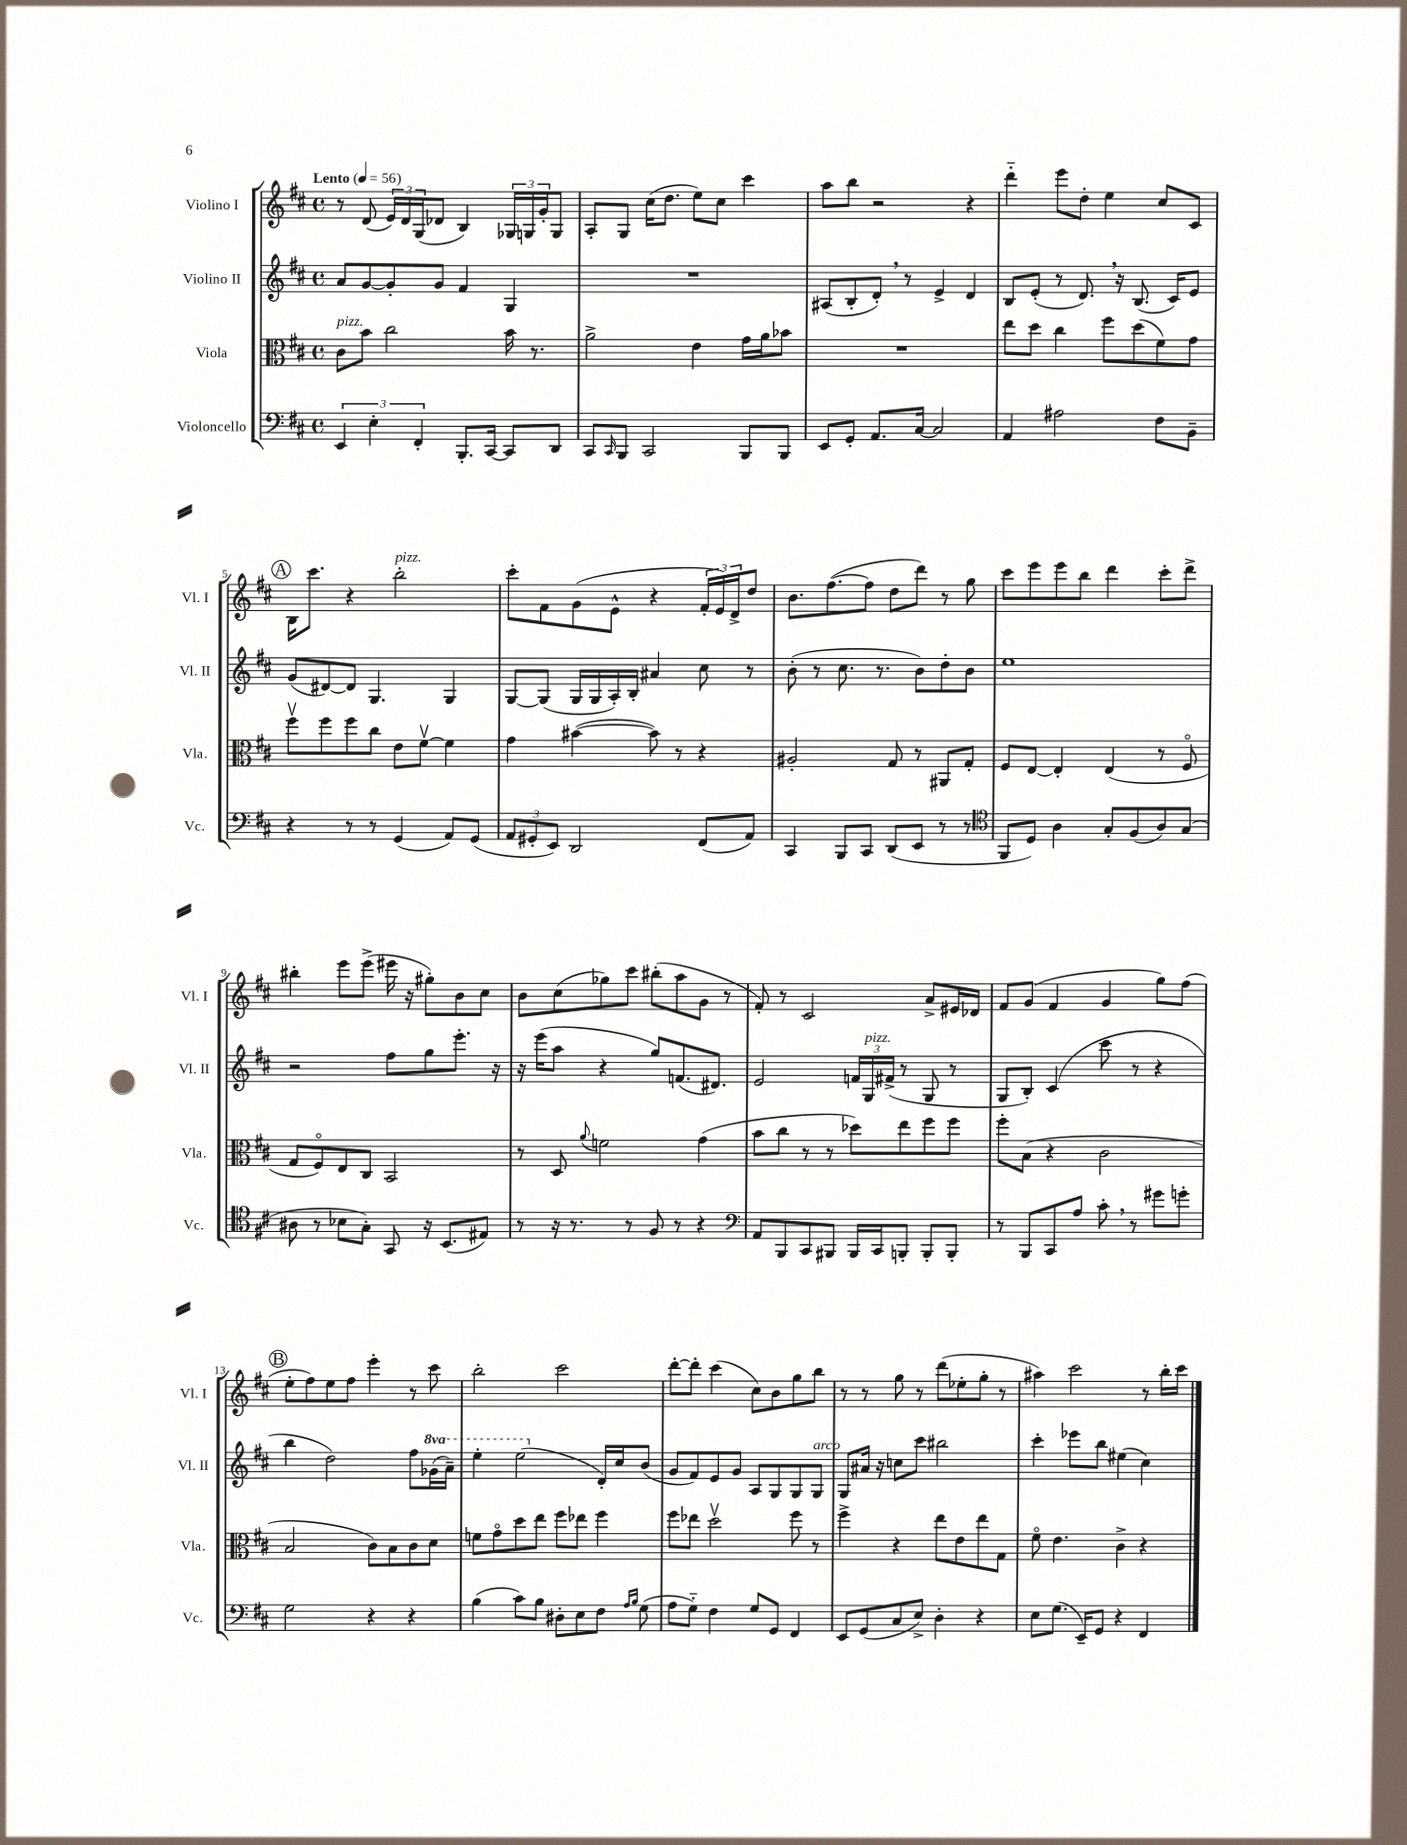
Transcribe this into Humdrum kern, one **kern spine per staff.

**kern	**kern	**kern	**kern
*part4	*part3	*part2	*part1
*staff4	*staff3	*staff2	*staff1
*I"Violoncello	*I"Viola	*I"Violino II	*I"Violino I
*I'Vc.	*I'Vla.	*I'Vl. II	*I'Vl. I
*clefF4	*clefC3	*clefG2	*clefG2
*k[f#c#]	*k[f#c#]	*k[f#c#]	*k[f#c#]
*M4/4	*M4/4	*M4/4	*M4/4
*met(c)	*met(c)	*met(c)	*met(c)
*MM56	*MM56	*MM56	*MM56
=1	=1	=1	=1
!	!	!	!LO:TX:a:B:t=Lento
!	!LO:TX:a:i:t=pizz.	!	!
6EE/	8c#\L	8a/L	8r
.	8b\J	[8g/	(8d/
6E'\	.	.	.
.	2cc#\	8g'/]	24e/LL)
.	.	.	24d/
6FF#'/	.	.	(24G/J
.	.	8g/J	8d-X/J
8.BBB'/L	.	4f#/	4B/)
[16CC#/Jk	.	.	.
8CC#/L]	16b\	4G/	24G-X/LL
.	.	.	24Gn/
.	8.r	.	.
.	.	.	24g'/J
8DD/J	.	.	8G/J
=2	=2	=2	=2
8CC#/L	2a^\	1r	8A'/L
16qqCC#/	.	.	.
8BBB/J	.	.	8G/J
2CC#/	.	.	(16cc#\KL
.	.	.	8.dd\J
.	4e\	.	8ee\L)
.	.	.	8cc#\J
8BBB/L	16g\LL	.	4ccc#\
.	16a\J	.	.
8BBB/J	8b-X\J	.	.
=3	=3	=3	=3
8EE/L	1r	(8A#X/L	8aa\L
8GG'/J	.	8B'/	8bb\J
8.AA/L	.	8d',/J)	2r
.	.	8r	.
[16C#/Jk	.	.	.
2C#/]	.	4e^/	.
.	.	4d/	4r
=4	=4	=4	=4
4AA/	8ee\L	8B/L	4ddd\
.	8dd\J	(8e'/J	.
2A#X\	4cc#\	8r	8eee\L
.	.	8.d,/)	8dd'\J
.	8ff#\L	.	4ee\
.	.	16r	.
.	(8dd\	(8.B/	.
8F#\L	8f#\)	.	8cc#/L
.	.	16c#/KL)	.
8BB~\J	8g\J	8e/J	8c#/J
!!LO:LB:g=z
!!LO:REH:place=s1:t=A
=5	=5	=5	=5
4r	8ff#v\L	(8g/L	16B\KL
.	.	.	8.ccc#\J
.	8ff#\	[8d#X/)	.
8r	8ff#\	8d#/J]	4r
8r	8cc#\J	4.G/	.
!	!	!	!LO:TX:a:i:t=pizz.
(4GG/	8e\L	.	2bb'\
.	[8f#v\J	.	.
8AA/L)	4f#\]	4G/	.
(8GG/J	.	.	.
=6	=6	=6	=6
12AA/L	4g\	[8G/L	8ccc#'\L
12GG#X'/	.	.	.
.	.	(8G/J]	8f#\
12EE/J)	.	.	.
2DD/	([4b#X\	16G/LL	(8g\
.	.	16G/	.
.	.	16A'/)	8e^^\J
.	.	16B'/JJ	.
.	8b#\])	4a#X/	4r
.	8r	.	.
(8FF#/L	4r	8cc#\	24f#'/LL
.	.	.	24e/)
.	.	.	24d^/J
8AA/J)	.	8r	8dd/J
=7	=7	=7	=7
4CC#/	2A#X'/	(8b'\	8.b\L
.	.	8r	.
.	.	.	([8.ff#\
8BBB/L	.	8.cc#\	.
8CC#/J	.	.	8ff#\J]
.	.	8.r	.
(8DD/L	8G/	.	8dd\L
8EE/J	8r	8b\L)	8ddd\J)
8r	8AA#X/L	8dd'\	8r
8r	8G'/J	8b\J	8gg\
=8	=8	=8	=8
*clefC4	*	*	*
8FF#/L	8F#/L	1ee	8ccc#\L
8D/J)	[8E/J	.	8eee\
4A\	4E'/]	.	8eee\
.	.	.	8bb\J
8G'/L	(4E/	.	4ddd\
(8F#/	.	.	.
8A/)	8r	.	8ccc#'\L
(8G/J	8F#/	.	8ddd^\J
!!LO:LB:g=z
=9	=9	=9	=9
8A#X\	8G/L	2r	4bb#X'\
8r	8F#/)	.	.
8B-X\L	8E/	.	8eee\L
8G'\J)	8C#/J	.	(8eee^\J
8GG/	2BB/	8ff#\L	16eee#X\
.	.	.	16r
16r	.	8gg\	8gg#X'\L)
(8.BB/L	.	.	.
.	.	8.eee'\J	8b\
8E#X/J)	.	.	8cc#\J
.	.	16r	.
=10	=10	=10	=10
8r	8r	16r	8b\L
.	.	(16eee\KL	.
16r	8D/	8aa\J	(8cc#\
8.r	.	.	.
.	8qqa/	.	.
.	2fn\	4r	8gg-X\)
8r	.	.	8ccc#\J
8F#/	.	8gg/L)	(8bb#X'\L
8r	.	(8.fn/	8aa\
4r	(4g\	.	8g\J
.	.	8.d#X/J)	.
.	.	.	8r
=11	=11	=11	=11
*clefF4	*	*	*
8AA/L	8b\L	2e/	8f#'/)
8BBB/	8cc#\J	.	8r
8CC#/	8r	.	2c#/
8BBB#X/J	8r	.	.
16BBB#/LL	8dd-X\L)	24fn/LL	.
!	!	!LO:TX:a:i:t=pizz.	!
.	.	24G/	.
16CC#/J	.	.	.
.	.	(24f#X^/JJ	.
8BBBn'/J	8ee\	8r	.
8BBB'/L	8ff#\	8G/	8a^/L
8BBB'/J	8ff#\J	8r	16e#X/L
.	.	.	16d-X/JJ
=12	=12	=12	=12
8r	8ff#'\L	8G/L	8f#/L
8BBB/L	(8B\J	8B'/J)	(8g/J
8CC#/	4r	(4c#/	4f#/
8A/J	.	.	.
8c#',\	2c#\	8ccc#\	4g/
8r	.	8r	.
8g#X\L	.	4r	8gg\L)
8gn'\J	.	.	(8ff#\J
!!LO:LB:g=z
!!LO:REH:place=s1:t=B
=13	=13	=13	=13
2G\	2B/	4bb\	8ee'\L
.	.	.	8ff#\)
.	.	2dd\)	8ee\
.	.	.	8ff#\J
4r	8c#\L)	.	4eee'\
.	8B\	.	.
4r	8c#\	8ff#\L	8r
*	*	*8va	*
.	8d\J	(16gg-X\L	8ccc#\
.	.	16aa~\JJ)	.
=14	=14	=14	=14
(4B\	8fn\L	4eee'\	2bb'\
.	8g\	.	.
8c#\L)	8dd\	(2eee\	.
8B\J	8ee\J	.	.
8D#X'\L	8ff#\L	.	2ccc#\
8E\	8ee-X\J	.	.
*	*	*X8va	*
8F#\J	4ff#\	16d'/LL)	.
.	.	16cc#/J	.
16qqA/LL	.	.	.
16qqB/JJ	.	.	.
(8G\	.	(8b/J	.
=15	=15	=15	=15
8A\L	8ff#\L	8g/L	[8ddd'\L
8G\J)	8ee-X\J	8f#/)	8ddd'\J]
4F#\	2ddv\	8e/	(4ccc#\
.	.	8g/J	.
8G/L	.	8A/L	8cc#\L)
8GG/J	.	8G/	8b\
4FF#/	8ff#\	8G/	8gg\
!	!	!LO:TX:a:i:t=arco	!
.	8r	8G/J	8bb\J
=16	=16	=16	=16
8EE/L	4ff#^\	8G/L	8r
(8GG/	.	16a#X/Jk	8r
.	.	16r	.
8C#/	4r	8ccn\L	8gg\
8E^/J)	.	8ccc#\J	8r
4D'\	8ee\L	2bb#X\	(8ddd\L
.	8e\	.	8ee-X'\
4r	8ee\	.	8gg'\J
.	8G\J	.	8r
=17	=17	=17	=17
8E\L	8f#\	4ccc#'\	4aa#X\)
(8.G\J	4.e\	.	.
.	.	8eee-X\L	2ccc#\
16EE~/KL)	.	.	.
8GG/J	.	8bb\J	.
4r	4c#^\	(4ee#X\	.
4FF#/	4r	4cc#\)	8r
.	.	.	16bb'\LL
.	.	.	16ccc#\JJ
==	==	==	==
*-	*-	*-	*-
